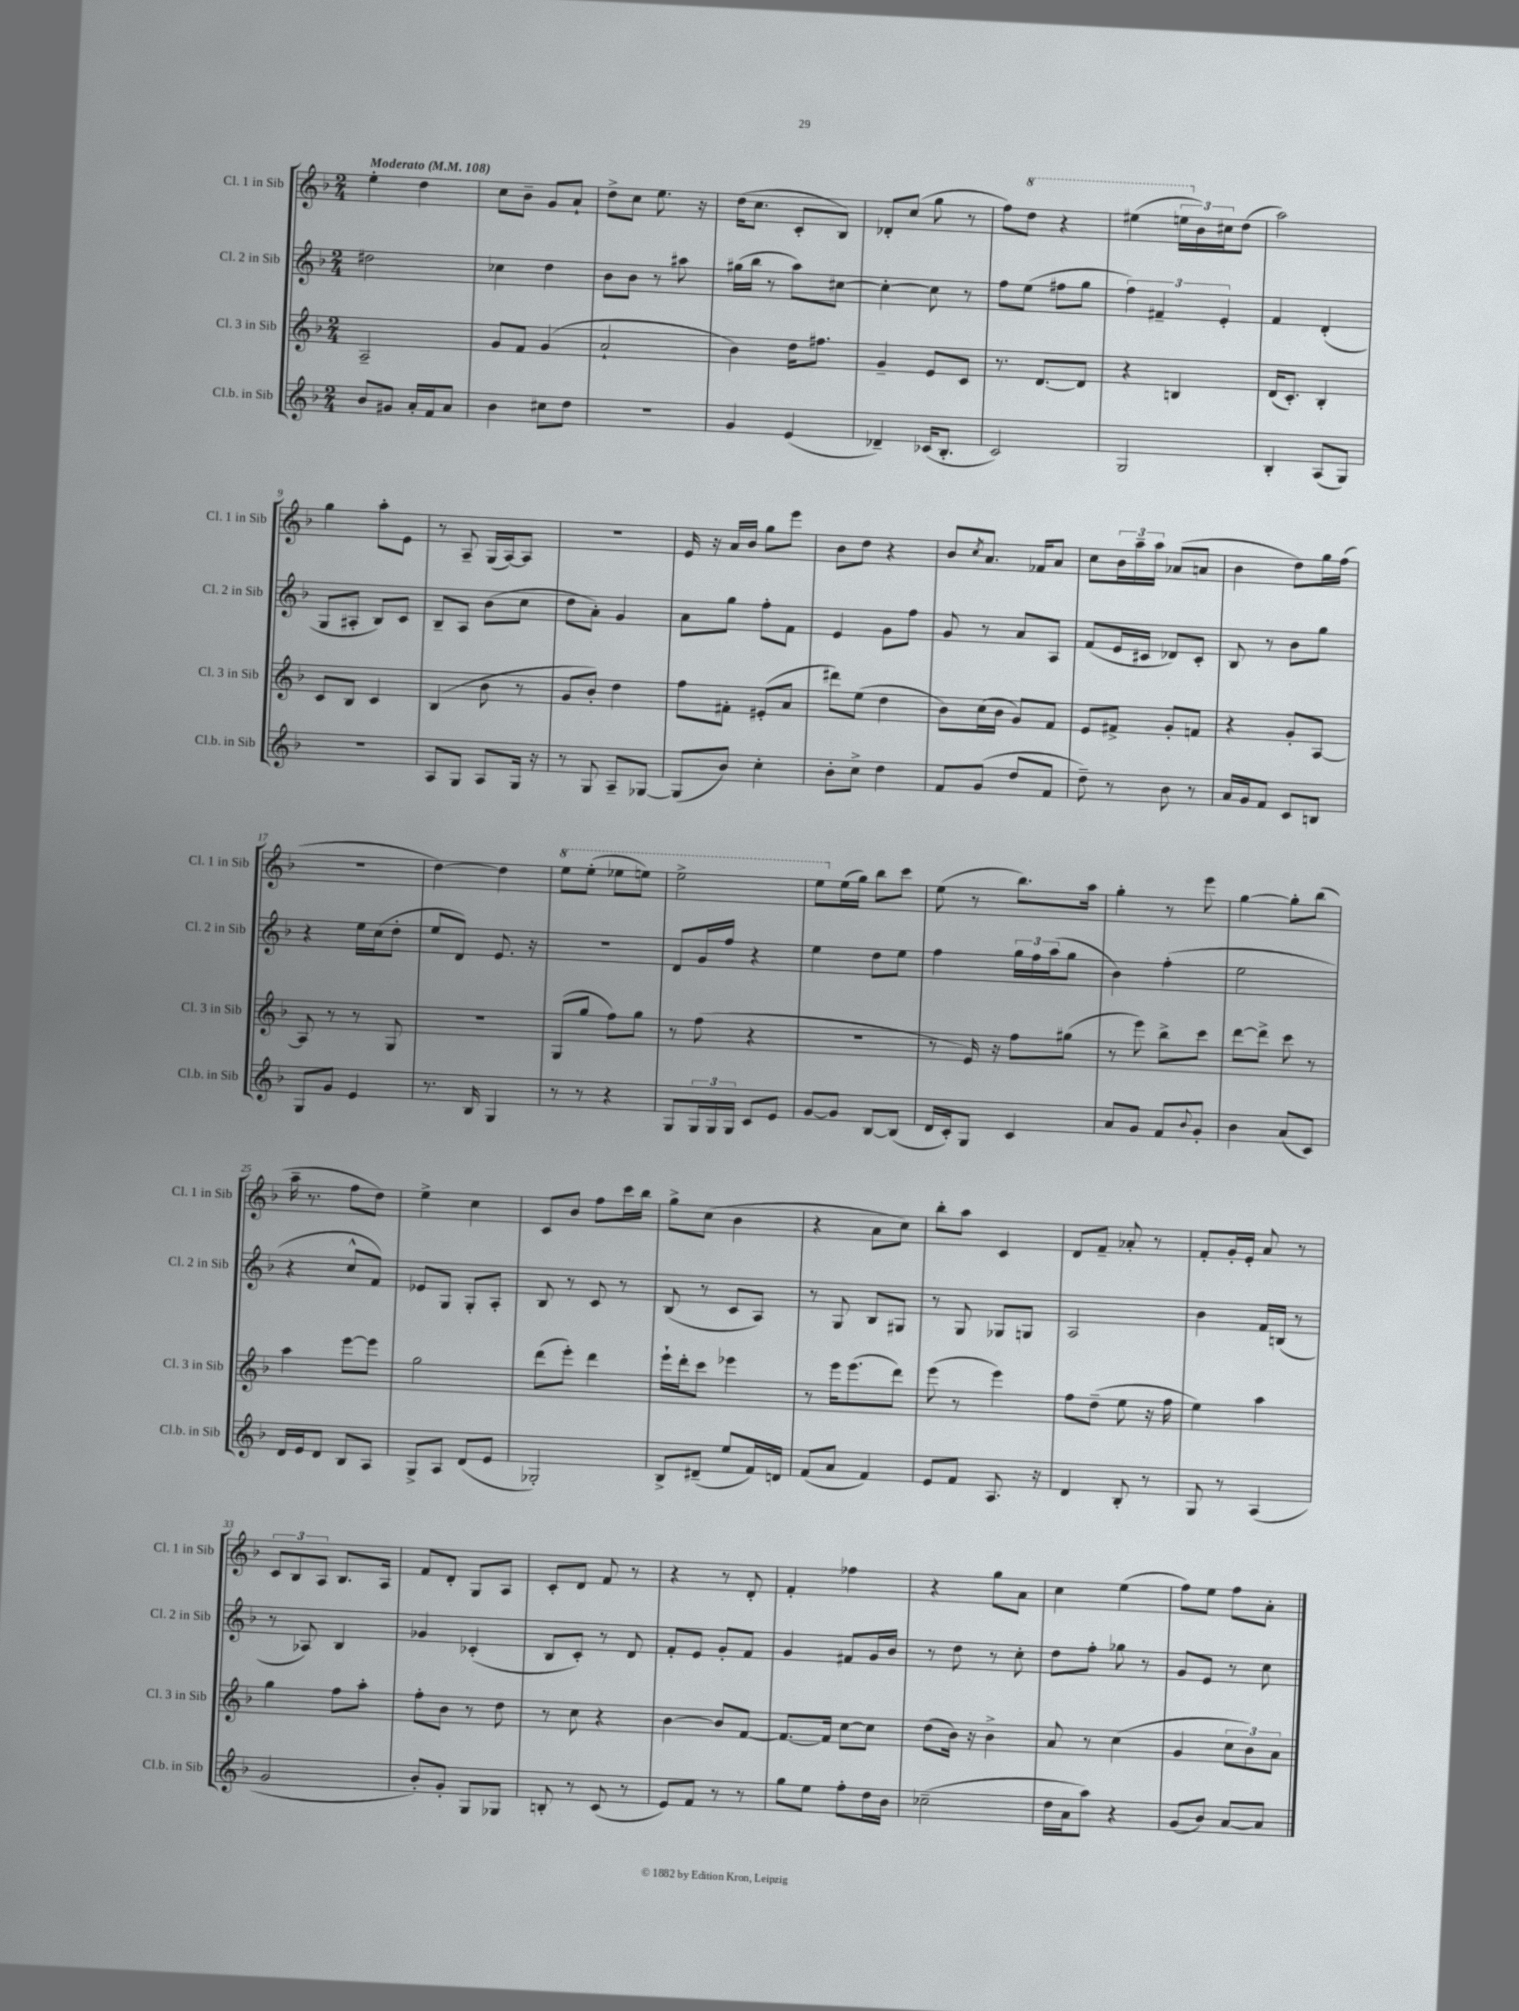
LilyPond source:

<<
\new StaffGroup <<
\new Staff = "s0" \with { instrumentName = "Cl. 1 in Sib" shortInstrumentName = "Cl. 1 in Sib" } {
    \clef treble \key f \major \numericTimeSignature \time 2/4 \tempo "Moderato" 4 = 108
    e''4-. d''4 |
    c''8 bes'8-- g'8 a'8-! |
    d''8-> c''8 e''8. r16 |
    d''16( c''8. c'8-. bes8) |
    des'8-. c''8( g''8 r8 |
    f''8) \ottava #1 d'''8 r4 |
    eis'''4( \tuplet 3/2 { e'''16 \ottava #0 bes'16) cis''16 } d''8( |
    a''2) |
    g''4 a''8-. e'8 |
    r8 a8-- g16( a16~) a8 |
    R2 |
    e'16 r16 a'16 bes'16 g''8 e'''8 |
    bes'8 d''8 r4 |
    bes'8 \acciaccatura { c''8 } a'8. fes'16 a'8 |
    c''8 \tuplet 3/2 { bes'16 a''16-- a''16 } aes'8( a'8 |
    bes'4 d''8) g''16 f''16( |
    R2 |
    d''4~) d''4 |
    \ottava #1 e'''8 e'''8-.( ees'''8 e'''8) |
    e'''2-> |
    e'''8 \ottava #0 e''16( g''16) bes''8 c'''8 |
    e''8( r8 bes''8.) a''16 |
    g''4-. r8 e'''8 |
    g''4~ g''8-. bes''8( |
    a''16-- r8. f''8 d''8) |
    e''4-> c''4 |
    c'8 bes'8 f''8 c'''16 bes''16 |
    g''8-> c''8( bes'4 |
    r4 a'8 c''8) |
    bes''8-. a''8 c'4 |
    d'8 f'8-- aes'8-. r8 |
    f'8-. g'16-. e'16-. a'8 r8 |
    \tuplet 3/2 { c'8 bes8 a8 } bes8. a16 |
    f'8 d'8-. g8 a8 |
    c'8-. d'8 f'8 r8 |
    r4 r8 d'8-. |
    f'4-. fes''4 |
    r4 g''8 a'8 |
    c''4 e''4( |
    f''8) e''8 f''8 a'8-. \bar "|." |
}
\new Staff = "s1" \with { instrumentName = "Cl. 2 in Sib" shortInstrumentName = "Cl. 2 in Sib" } {
    \clef treble \key f \major \numericTimeSignature \time 2/4
    dis''2 |
    ces''4 d''4 |
    bes'8 bes'8 r8 ais''8 |
    gis''16( bes''16 r8 a''8) cis''8~ |
    cis''4~-. cis''8 r8 |
    f''8 e''8( fis''8 g''8 |
    \tuplet 3/2 { f''4) fis'4-- e'4-. } |
    f'4 d'4-.( |
    g8 ais8-. bes8) c'8 |
    bes8-- a8 bes'8( c''8 |
    d''8 a'8-.) g'4 |
    a'8 g''8 f''8-. f'8 |
    e'4 g'8 f''8 |
    g'8 r8 a'8 a8 |
    f'8( e'16 cis'16 des'8) cis'8-. |
    bes8 r8 bes'8 g''8 |
    r4 e''16 c''16( d''8-. |
    e''8 d'8) e'8. r16 |
    R2 |
    d'8 g'16 f''16 r4 |
    e''4 d''8 e''8 |
    f''4 \tuplet 3/2 { g''16 f''16 a''16( } g''8 |
    bes'4) f''4-.( |
    e''2 |
    r4 c''8-^ f'8) |
    ees'8 g8 g8-. a8-. |
    bes8 r8 c'8 r8 |
    bes8( r8 c'8 a8) |
    r8 g8 bes8 gis8 |
    r8 g8 ges8 g8 |
    a2 |
    bes'4 f'16 b16( r8 |
    r8 aes8) bes4 |
    ges'4 ces'4-.( |
    bes8 c'8-.) r8 d'8 |
    f'8-. e'8 g'8-. f'8 |
    g'4 fis'8 g'16 bes'16 |
    r8 d''8 r8 c''8-. |
    d''8 f''8-. ges''8 r8 |
    g'8 e'8 r8 c''8 \bar "|." |
}
\new Staff = "s2" \with { instrumentName = "Cl. 3 in Sib" shortInstrumentName = "Cl. 3 in Sib" } {
    \clef treble \key f \major \numericTimeSignature \time 2/4
    a2-- |
    g'8 f'8 g'4( |
    a'2-! |
    bes'4) d''16 fis''8. |
    g'4-- e'8 c'8 |
    r8. d'8.~ d'8 |
    r4 b4 |
    d'16( c'8.-.) bes4-. |
    c'8 bes8 c'4 |
    bes4( bes'8 r8 |
    g'8 bes'8-.) d''4 |
    f''8 fis'8-. eis'8-.( a'8 |
    dis'''8) e''8( d''4 |
    bes'8) c''16( bes'16 g'8) f'8 |
    e'8 fis'8-> g'8-. f'8 |
    r4 g'8-. a8~ |
    a8 r8 r8 g8 |
    R2 |
    g8( g''8 f''8) g''8 |
    r8 f''8( r4 |
    r2 |
    r8 e'16) r16 f''8 gis''8( |
    r8 e'''8) bes''8-> c'''8 |
    d'''8~ d'''8-> c'''8 r8 |
    a''4 e'''8~ e'''8 |
    g''2 |
    d'''8( e'''8-.) d'''4 |
    e'''16-! d'''16-. c'''8 ees'''4 |
    r8 e'''16 e'''8.( d'''8) |
    e'''8( r8 e'''4) |
    f''8 d''8--( e''8 r16 f''16 |
    e''4) a''4 |
    g''4 f''8 a''8-. |
    f''8-. bes'8 r8 d''8 |
    r8 c''8 r4 |
    bes'4~ bes'8 f'8~ |
    f'8.~ f'16 c''8~ c''8 |
    d''8( bes'16) r16 bes'4-> |
    a'8 r8 c''4( |
    g'4 \tuplet 3/2 { c''8 bes'8) a'8 } \bar "|." |
}
\new Staff = "s3" \with { instrumentName = "Cl.b. in Sib" shortInstrumentName = "Cl.b. in Sib" } {
    \clef treble \key f \major \numericTimeSignature \time 2/4
    bes'8 gis'8 a'16-. f'16 a'8 |
    bes'4 cis''8 d''8 |
    R2 |
    g'4 e'4( |
    des'4--) ces'16( bes8.-. |
    c'2) |
    g2 |
    bes4-. a8( g8) |
    R2 |
    a8 g8 a8 g16 r16 |
    r8 g8 a8-- ges8~ |
    ges8( bes'8) c''4-. |
    bes'8-. c''8-> d''4 |
    f'8 g'8( d''8 f'8 |
    d''8--) r8 bes'8 r8 |
    a'16 g'16 f'8 c'8 b8 |
    g8 g'8 e'4 |
    r8. bes16 g4 |
    r8 r8 r4 |
    g8 \tuplet 3/2 { g16 g16 g16 } c'8 e'8 |
    g'8~ g'8 bes8~ bes8( |
    d'16 c'16-.) g8 c'4 |
    a'8 g'8 f'8 \appoggiatura { bes'8 } g'8-. |
    bes'4 a'8( c'8) |
    d'16 e'16 d'8 bes8 a8 |
    g8-> a8 d'8( e'8 |
    ges2-.) |
    bes8-> dis'8--( e''8 f'16) d'16 |
    f'8( a'8 f'4) |
    e'8 f'8 a8. r16 |
    d'4 bes8-. r8 |
    g8 r8 a4( |
    g'2 |
    bes'8-.) g'8-. g8 ges8 |
    b8-. r8 c'8( r8 |
    e'8) f'8 r8 r8 |
    g''8 e''8 f''8-. d''16 bes'16 |
    ces''2--( |
    d''16 a'16 a''8) r4 |
    g'8( bes'8) a'8~ a'8 \bar "|." |
}
>>
>>
